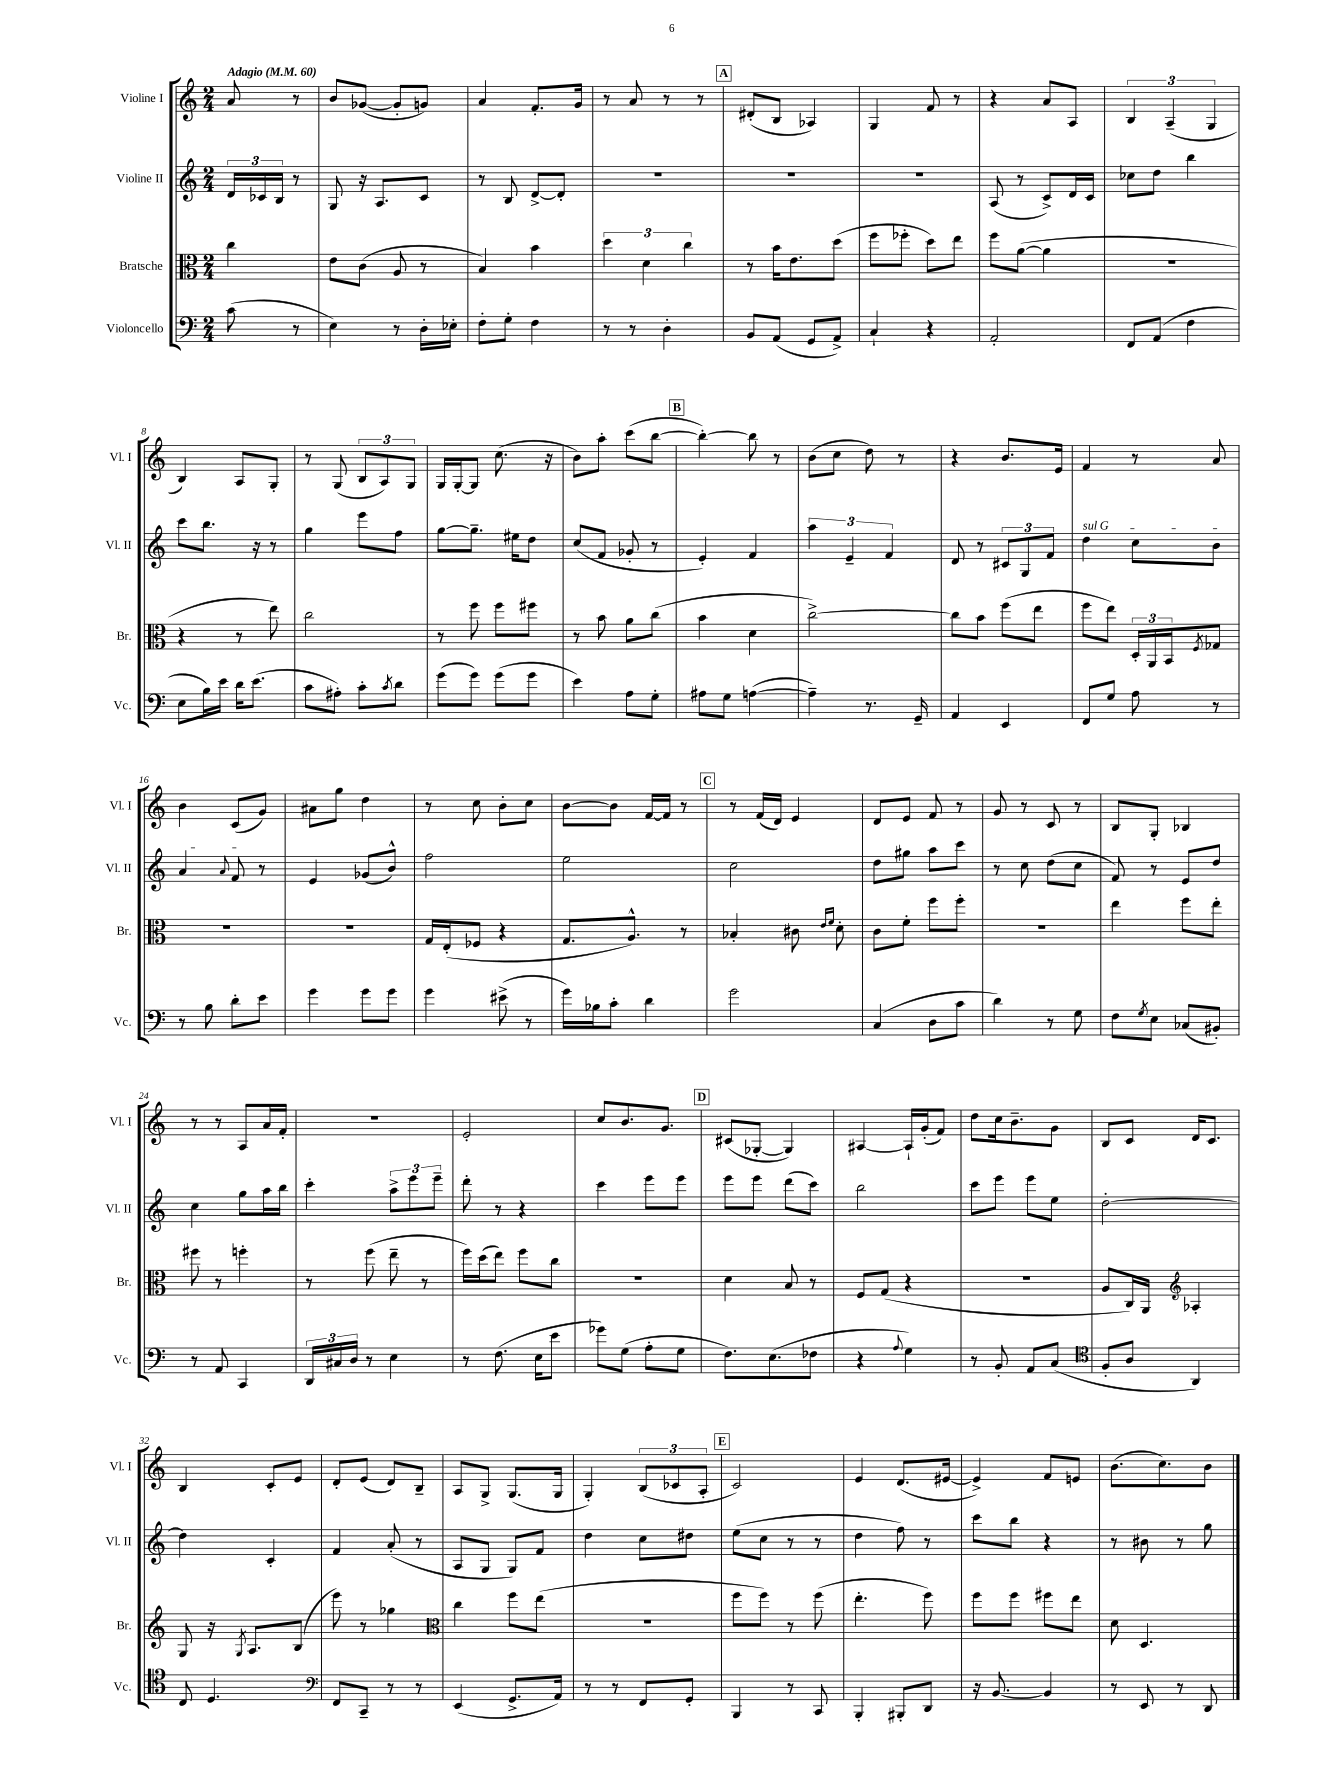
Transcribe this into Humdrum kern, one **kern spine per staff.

**kern	**kern	**kern	**kern
*part4	*part3	*part2	*part1
*staff4	*staff3	*staff2	*staff1
*I"Violoncello	*I"Bratsche	*I"Violine II	*I"Violine I
*I'Vc.	*I'Br.	*I'Vl. II	*I'Vl. I
*clefF4	*clefC3	*clefG2	*clefG2
*k[]	*k[]	*k[]	*k[]
*M2/4	*M2/4	*M2/4	*M2/4
*MM60	*MM60	*MM60	*MM60
=	=	=	=
!	!	!	!LO:TX:a:B:t=Adagio
(8c\	4cc\	24d/LL	8a/
.	.	24c-X/	.
.	.	24B/JJ	.
8r	.	8r	8r
=1	=1	=1	=1
4E\)	8e\L	8G/	8b/L
.	(8c\J	16r	([8g-X/J
.	.	8.A/L	.
8r	8A/	.	8g-'/L]
16D'\LL	8r	8c/J	8gn/J)
16E-X'\JJ	.	.	.
=2	=2	=2	=2
8F'\L	4B/)	8r	4a/
8G'\J	.	8B/	.
4F\	4b\	[8d^/L	8.f'/L
.	.	8d'/J]	.
.	.	.	16g/Jk
=3	=3	=3	=3
8r	6dd\	2r	8r
8r	.	.	8a/
.	6d\	.	.
4D'\	.	.	8r
.	6cc\	.	.
.	.	.	8r
!!LO:REH:place=s1:t=A
=4	=4	=4	=4
8BB/L	8r	2r	(8d#X'/L
(8AA/J	16b\KL	.	8B/J
.	8.e\	.	.
8GG/L	.	.	4A-X/)
8AA^/J)	(8dd\J	.	.
=5	=5	=5	=5
4C`/	8ff\L	2r	4G/
.	8ff-X'\J	.	.
4r	8dd\L)	.	8f/
.	8ee\J	.	8r
=6	=6	=6	=6
2AA'/	8ff\L	(8A/	4r
.	([8a\J	8r	.
.	4a\]	8c^/L)	8a/L
.	.	16d/L	8A/J
.	.	16c/JJ	.
=7	=7	=7	=7
8FF/L	2r	8cc-X\L	6B/
(8AA/J	.	8dd\J	.
.	.	.	(6A~/
4F\	.	4bb\	.
.	.	.	6G/
!!LO:LB:g=z
=8	=8	=8	=8
8E\L	4r	8ccc\L	4B/)
16B\L)	.	8.bb\J	.
16e\JJ	.	.	.
16d\KL	8r	.	8A/L
(8.e\J	.	16r	.
.	8ee\)	8r	8G'/J
=9	=9	=9	=9
8c\L	2cc\	4gg\	8r
8A#X'\J)	.	.	(8G/
8c'\L	.	8eee\L	12B/L
.	.	.	12A/)
8qc/	.	.	.
8d\J	.	8ff\J	.
.	.	.	12G/J
=10	=10	=10	=10
(8g\L	8r	[8gg\L	16G/LL
.	.	.	[16G'/J
8g\J)	8ff\	8.gg~\J]	8G/J]
(8g\L	8ff\L	.	(8.cc\
.	.	16ee#X\KL	.
8g\J	8ff#X\J	8dd\J	.
.	.	.	16r
=11	=11	=11	=11
4e\)	8r	(8cc/L	8b\L)
.	8b\	8f/J	8aa'\J
8A\L	8a\L	8g-X'/	(8ccc\L
8G'\J	(8cc\J	8r	[8bb\J
!!LO:REH:place=s1:t=B
=12	=12	=12	=12
8A#X\L	4b\	4e'/)	4bb'\_)
8G\J	.	.	.
([4An\	4d\	4f/	8bb\]
.	.	.	8r
=13	=13	=13	=13
4A~\])	[2cc^\)	6aa\	(8b\L
.	.	.	8cc\J
.	.	6e~/	.
8.r	.	.	8dd\)
.	.	6f/	.
.	.	.	8r
16GG~/	.	.	.
=14	=14	=14	=14
4AA/	8cc\L]	8d/	4r
.	8b\J	8r	.
4EE/	(8ff\L	12c#X/L	8.b/L
.	.	12G/	.
.	8ee\J	.	.
.	.	12f/J	.
.	.	.	16e/Jk
=15	=15	=15	=15
!	!	!LO:TX:a:i:t=sul G	!
8FF/L	8ff\L	4dd\	4f/
8G/J	8ee\J)	.	.
8A\	24D'/LL	8cc\L	8r
.	24AA/	.	.
.	24BB/J	.	.
.	8qF/	.	.
8r	8G-X/J	8b\J	8a/
!!LO:LB:g=z
=16	=16	=16	=16
8r	2r	4a/	4b\
8B\	.	.	.
.	.	8qqa/	.
8d'\L	.	8f/	(8c/L
8e\J	.	8r	8g/J)
=17	=17	=17	=17
4g\	2r	4e/	8a#X\L
.	.	.	8gg\J
8g\L	.	(8g-X/L	4dd\
8g\J	.	8b^^/J)	.
=18	=18	=18	=18
4g\	16G/LL	2ff\	8r
.	(16E'/J	.	.
.	8F-X/J	.	8cc\
(8e#X^\	4r	.	8b'\L
8r	.	.	8cc\J
=19	=19	=19	=19
16g\LL)	8.G/L	2ee\	[8b\L
16B-X\J	.	.	.
8c'\J	.	.	8b\J]
.	8.A^^/J)	.	.
4d\	.	.	[16f/LL
.	.	.	16f/JJ]
.	8r	.	8r
!!LO:REH:place=s1:t=C
=20	=20	=20	=20
2g\	4B-X'/	2cc\	8r
.	.	.	(16f/LL
.	.	.	16d/JJ)
.	8c#X\	.	4e/
.	16qqe/LL	.	.
.	16qqf/JJ	.	.
.	8d'\	.	.
=21	=21	=21	=21
(4C/	8c\L	8dd\L	8d/L
.	8f'\J	8gg#X\J	8e/J
8D\L	8ff\L	8aa\L	8f/
8c\J	8ff'\J	8ccc\J	8r
=22	=22	=22	=22
4d\)	2r	8r	8g/
.	.	8cc\	8r
8r	.	(8dd\L	8c/
8G\	.	8cc\J	8r
=23	=23	=23	=23
8F\L	4ee\	8f/)	8B/L
8qG/	.	.	.
8E\J	.	8r	8G'/J
(8C-X/L	8ff\L	8e/L	4B-X/
8BB#X'/J)	8ee'\J	8dd/J	.
!!LO:LB:g=z
=24	=24	=24	=24
8r	8ff#X\	4cc\	8r
8AA/	8r	.	8r
4CC/	4ffn'\	8gg\L	8A/L
.	.	16aa\L	16a/L
.	.	16bb\JJ	16f'/JJ
=25	=25	=25	=25
24DD/LL	8r	4ccc'\	2r
24C#X/	.	.	.
24D/JJ	.	.	.
8r	(8ff\	.	.
4E\	8ee~\	12aa^\L	.
.	.	12eee\	.
.	8r	.	.
.	.	12eee~\J	.
=26	=26	=26	=26
8r	16ff\LL)	8ddd'\	2e'/
.	(16dd\J	.	.
(8.F\	8ee\J)	8r	.
.	8ff\L	4r	.
16E\KL	.	.	.
8e\J	8cc\J	.	.
=27	=27	=27	=27
8g-X\L)	2r	4ccc\	8cc/L
(8G\J	.	.	8.b/
8A'\L	.	8eee\L	.
.	.	.	8.g/J
8G\J	.	8eee\J	.
!!LO:REH:place=s1:t=D
=28	=28	=28	=28
8.F\L)	4d\	8eee\L	(8c#X/L
.	.	8eee\J	[8G-X'/J
(8.E\	.	.	.
.	8B/	(8ddd\L	4G-/])
8F-X\J	8r	8ccc\J)	.
=29	=29	=29	=29
4r	8F/L	2bb\	[4A#X/
.	(8G/J	.	.
8qqA/	.	.	.
4G\)	4r	.	16A#`/LL]
.	.	.	(16g'/J
.	.	.	8f/J)
=30	=30	=30	=30
8r	2r	8ccc\L	8dd\L
8BB'/	.	8eee\J	16cc\k
.	.	.	8.b~\
8AA/L	.	8eee\L	.
(8C/J	.	8ee\J	8g\J
=31	=31	=31	=31
*clefC4	*	*	*
8F'/L	8A/L	[2dd'\	8B/L
8A/J	16C/L)	.	8c/J
.	16AA/JJ	.	.
*	*clefG2	*	*
4AA/)	4A-X'/	.	16d/KL
.	.	.	8.c/J
!!LO:LB:g=z
=32	=32	=32	=32
8C/	8G/	4dd\]	4B/
4.D/	16r	.	.
.	8qG/	.	.
.	8.A/L	.	.
.	.	4c'/	8c'/L
.	(8B/J	.	8e/J
=33	=33	=33	=33
*clefF4	*	*	*
8FF/L	8eee\)	4f/	8d'/L
8CC~/J	8r	.	(8e/J
8r	4gg-X\	(8a'/	8d/L)
8r	.	8r	8B~/J
=34	=34	=34	=34
*	*clefC3	*	*
(4EE/	4cc\	8A/L	8A/L
.	.	8G/J	8G^/J
8.GG^/L	8ff\L	8G/L)	(8.G/L
.	(8ee\J	8f/J	.
16AA/Jk)	.	.	16G/Jk
=35	=35	=35	=35
8r	2r	4dd\	4G'/)
8r	.	.	.
8FF/L	.	8cc\L	(12B/L
.	.	.	12c-X/
8GG'/J	.	8dd#X\J	.
.	.	.	12A'/J
!!LO:REH:place=s1:t=E
=36	=36	=36	=36
4BBB/	8ff\L	(8ee\L	2c/)
.	8ff\J)	8cc\J	.
8r	8r	8r	.
8CC/	(8ff\	8r	.
=37	=37	=37	=37
4BBB'/	4.ee'\	4dd\	4e/
8BBB#X'/L	.	8ff\)	(8.d/L
8DD/J	8ff\)	8r	.
.	.	.	[16e#X/Jk
=38	=38	=38	=38
16r	8ff\L	8ccc\L	4e#^/])
[8.BB/	.	.	.
.	8ff\J	8bb\J	.
4BB/]	8ff#X\L	4r	8f/L
.	8ee\J	.	8en/J
=39	=39	=39	=39
8r	8d\	8r	(8.b\L
8EE/	4.D/	8b#X\	.
.	.	.	8.cc\)
8r	.	8r	.
8DD/	.	8gg\	8b\J
==	==	==	==
*-	*-	*-	*-
